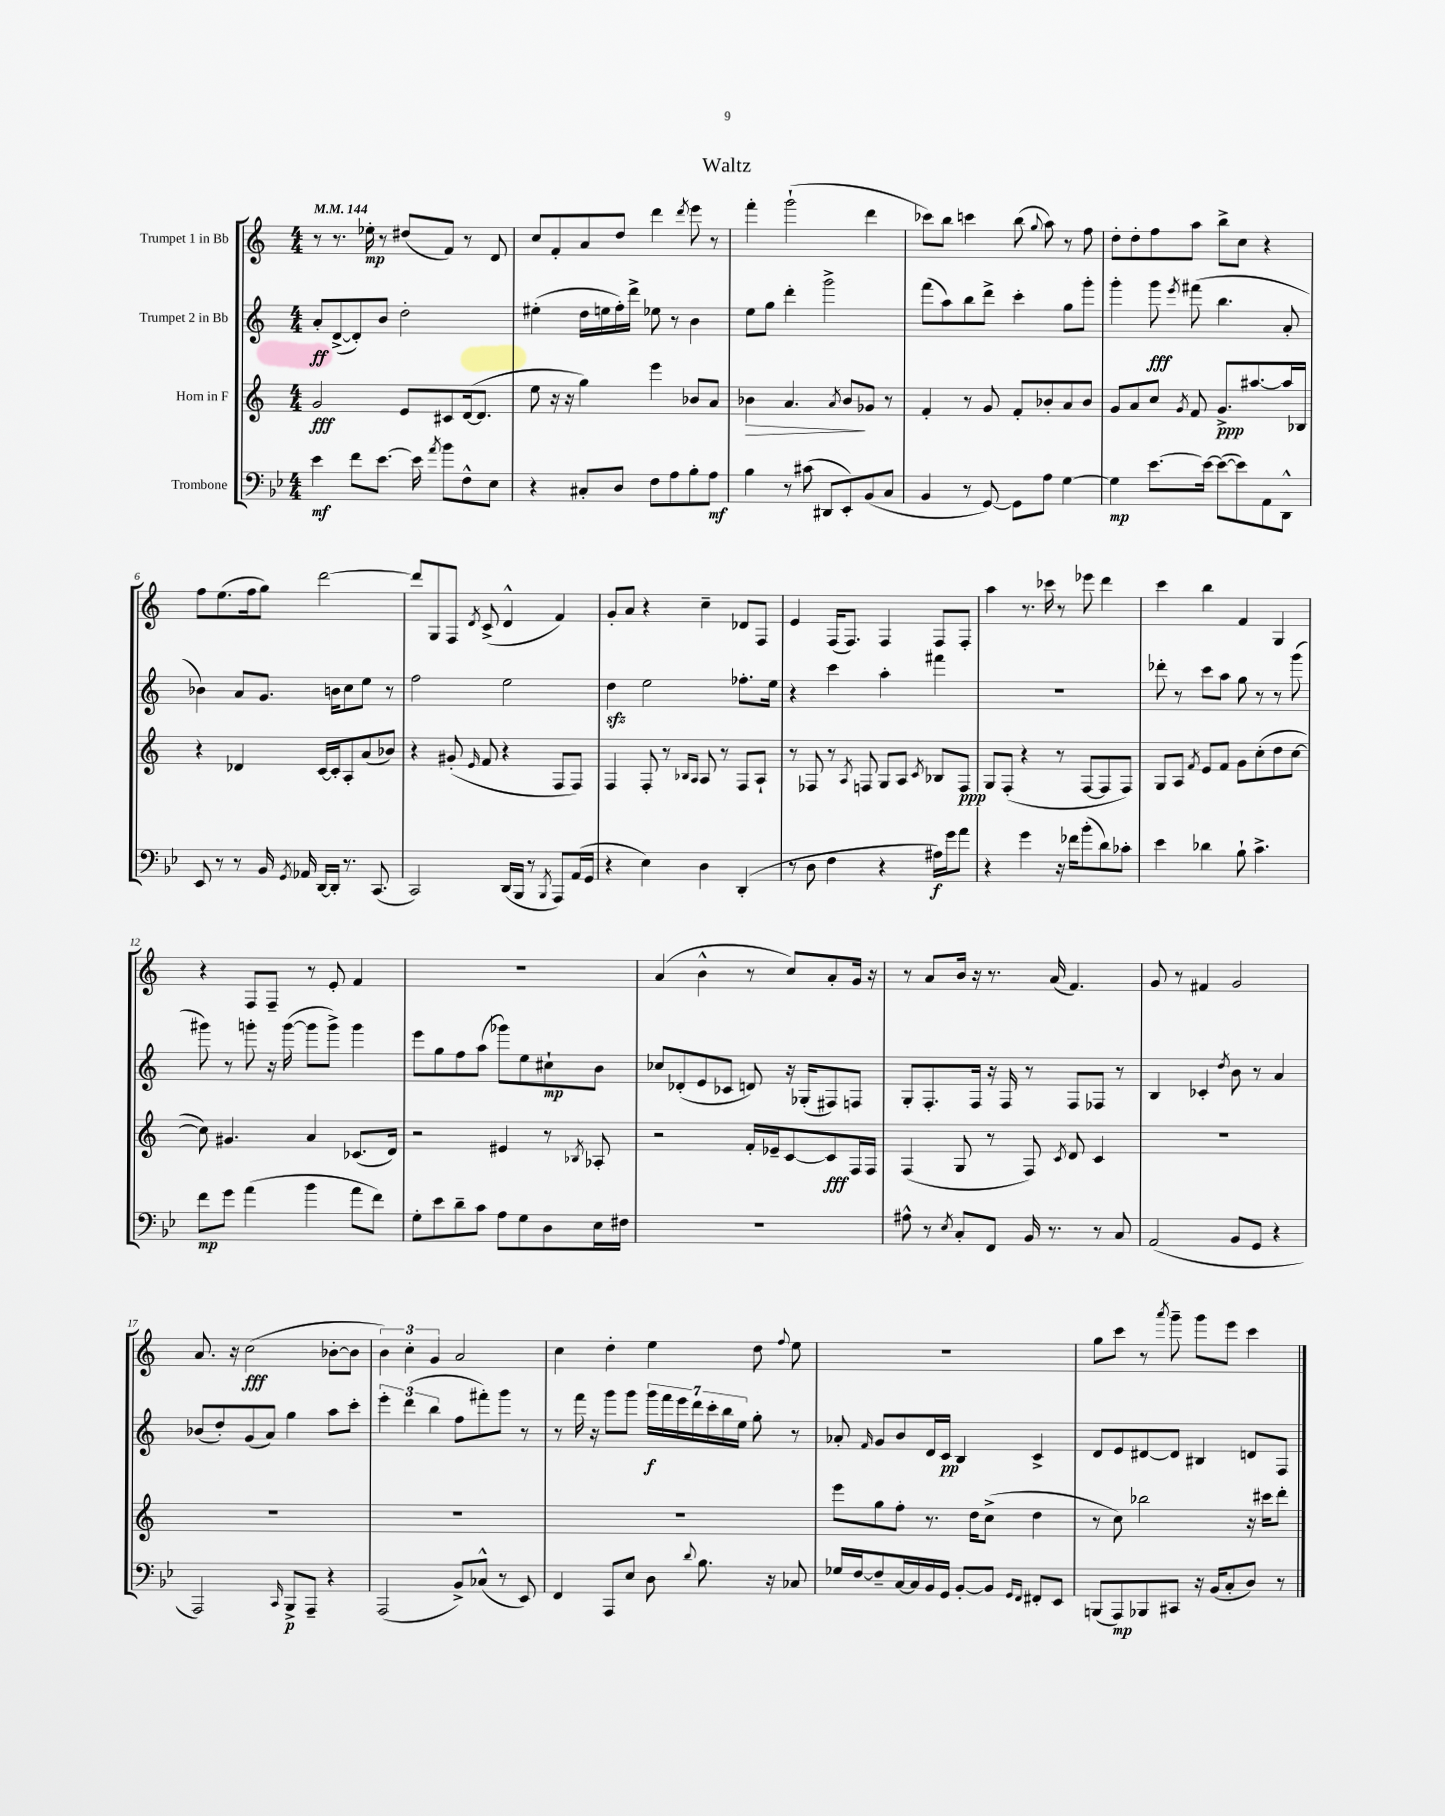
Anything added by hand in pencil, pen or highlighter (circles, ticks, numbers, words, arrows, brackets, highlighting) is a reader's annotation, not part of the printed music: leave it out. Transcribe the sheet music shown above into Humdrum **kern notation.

**kern	**dynam	**kern	**dynam	**kern	**dynam	**kern	**dynam
*part4	*part4	*part3	*part3	*part2	*part2	*part1	*part1
*staff4	*staff4	*staff3	*staff3	*staff2	*staff2	*staff1	*staff1
*I"Trombone	*	*I"Horn in F	*	*I"Trumpet 2 in Bb	*	*I"Trumpet 1 in Bb	*
*clefF4	*	*clefG2	*	*clefG2	*	*clefG2	*
*k[b-e-]	*	*k[]	*	*k[]	*	*k[]	*
*M4/4	*	*M4/4	*	*M4/4	*	*M4/4	*
*MM144	*	*MM144	*	*MM144	*	*MM144	*
=1	=1	=1	=1	=1	=1	=1	=1
4e-\	mf	2g/	fff	8a'/L	ff	8r	.
.	.	.	.	([8d^/	.	8.r	.
8f\L	.	.	.	8d'/])	.	.	.
.	.	.	.	.	.	16ee-X'\	mp
[8.e-\J	.	.	.	8b/J	.	8r	.
.	.	8e/L	.	2dd'\	.	(8dd#X/L	.
16e-\]	.	.	.	.	.	.	.
8qa/	.	.	.	.	.	.	.
8b-\L	.	8c#X/	.	.	.	8f/J)	.
8F^^\	.	([16d/k	.	.	.	8r	.
.	.	8.d/J]	.	.	.	.	.
8E-\J	.	.	.	.	.	8d/	.
=2	=2	=2	=2	=2	=2	=2	=2
4r	.	8ee\	.	(4ee#X'\	.	8cc/L	.
.	.	16r	.	.	.	8f'/	.
.	.	16r	.	.	.	.	.
8C#X'/L	.	4gg\)	.	16dd\LL	.	8a/	.
.	.	.	.	16een\	.	.	.
8D/J	.	.	.	16ff'\)	.	8dd/J	.
.	.	.	.	16ddd^\JJ	.	.	.
8F\L	.	4eee\	.	8ee-X\	.	4ddd\	.
8A\	.	.	.	8r	.	.	.
.	.	.	.	.	.	8qddd/	.
8B-'\	.	8b-X/L	.	4b\	.	8eee\	.
8A\J	mf	8a/J	.	.	.	8r	.
=3	=3	=3	=3	=3	=3	=3	=3
!	!	!	!LO:HP:b	!	!	!	!
4B-\	.	4b-X\	>	8ee\L	.	4fff'\	.
.	.	.	.	8gg\J	.	.	.
8r	.	4.a/	.	4ddd'\	.	(2ggg`\	.
(8c#X\	.	.	.	.	.	.	.
8DD#X/L	.	.	.	2ggg^\	.	.	.
.	.	8qa/	.	.	.	.	.
8EE-'/)	.	8b-/L	.	.	.	.	.
(8BB-/	.	8g-X/J	]	.	.	4ddd\	.
8C/J	.	8r	.	.	.	.	.
=4	=4	=4	=4	=4	=4	=4	=4
4BB-/	.	4f'/	.	(8fff\L	.	8ccc-X\L)	.
.	.	.	.	8aa\)	.	8bb\J	.
8r	.	8r	.	8bb\	.	4cccn\	.
[8GG/)	.	8g/	.	8ddd^\J	.	.	.
8GG\L]	.	8f'/L	.	4ccc'\	.	(8bb\	.
.	.	.	.	.	.	8qqgg/	.
8A\J	.	8b-X'/	.	.	.	8aa\)	.
[4G\	.	8a/	.	8gg\L	.	8r	.
.	.	8b-/J	.	8ggg'\J	.	8ff\	.
=5	=5	=5	=5	=5	=5	=5	=5
4G\]	mp	8g/L	.	4ggg'\	.	8dd'\L	.
.	.	8a/	.	.	.	8dd'\	.
[8.e-\L	.	8cc/J	.	8ggg\	fff	8ff\	.
.	.	8qg/	.	8qeee/	.	.	.
.	.	8f/	.	(8fff#X\	.	8aa\J	.
16e-\Jk_	.	.	.	.	.	.	.
(8e-\L_	.	8.g^/L	ppp	4.bb\	.	8bb^\L	.
8e-\])	.	.	.	.	.	8cc\J	.
.	.	[8.aa#X/	.	.	.	.	.
8AA\	.	.	.	.	.	4r	.
8DD^^\J	.	16aa#/L]	.	8a'/	.	.	.
.	.	16B-X/JJ	.	.	.	.	.
!!LO:LB:g=z
=6	=6	=6	=6	=6	=6	=6	=6
8EE-/	.	4r	.	4b-X\)	.	8ff\L	.
8r	.	.	.	.	.	(8.ee\	.
8r	.	4d-X/	.	8a/L	.	.	.
.	.	.	.	.	.	16ff\k	.
16BB-/	.	.	.	8.g/J	.	8gg\J)	.
8qGG/	.	.	.	.	.	.	.
16AA-X/	.	.	.	.	.	.	.
[16DD/LL	.	[16c/LL	.	.	.	[2ddd\	.
16DD'/JJ]	.	16c'/J]	.	16bn\KL	.	.	.
8.r	.	8A'/	.	8cc\	.	.	.
.	.	(8a/	.	8ee\J	.	.	.
(8.CC/	.	.	.	.	.	.	.
.	.	8b-X/J)	.	8r	.	.	.
=7	=7	=7	=7	=7	=7	=7	=7
2CC/)	.	4r	.	2ff\	.	8ddd/L]	.
.	.	.	.	.	.	8G/	.
.	.	(8g#X'/	.	.	.	8F/J	.
.	.	16qqe/	.	.	.	8qd/	.
.	.	8f/	.	.	.	(8c^/	.
(16DD/LL	.	4r	.	2ee\	.	4d^^/	.
16BBB-/JJ	.	.	.	.	.	.	.
8r	.	.	.	.	.	.	.
8qBBB-/	.	.	.	.	.	.	.
8AAA/L)	.	8F/L	.	.	.	4f/)	.
(16AA/L	.	8F/J)	.	.	.	.	.
16GG/JJ	.	.	.	.	.	.	.
=8	=8	=8	=8	=8	=8	=8	=8
4r	.	4F/	.	4ddzz\	.	8g'/L	.
.	.	.	.	.	.	8a/J	.
4E-\)	.	8F'/	.	2ee\	.	4r	.
.	.	8r	.	.	.	.	.
.	.	16qqB-X/LL	.	.	.	.	.
.	.	16qqA/JJ	.	.	.	.	.
4D\	.	8A/	.	.	.	4cc~\	.
.	.	8r	.	.	.	.	.
(4DD'/	.	8F/L	.	8.ff-X'\L	.	8d-X/L	.
.	.	8A`/J	.	.	.	8F/J	.
.	.	.	.	16ee\Jk	.	.	.
=9	=9	=9	=9	=9	=9	=9	=9
8r	.	8r	.	4r	.	4e/	.
8D\	.	8F-X/	.	.	.	.	.
4F\	.	8r	.	4ccc\	.	(16F/KL	.
.	.	.	.	.	.	8.F/J)	.
.	.	8qA/	.	.	.	.	.
.	.	8Fn/	.	.	.	.	.
4r	.	8G/L	.	4aa'\	.	4F/	.
.	.	8A/J	.	.	.	.	.
.	.	8qc/	.	.	.	.	.
16A#X\LL)	f	8B-X/L	.	4fff#X\	.	8F/L	.
16g\J	.	.	.	.	.	.	.
8a\J	.	8F/J	ppp	.	.	8F'/J	.
=10	=10	=10	=10	=10	=10	=10	=10
4r	.	8G/L	.	1r	.	4aa\	.
.	.	(8F'/J	.	.	.	.	.
4g\	.	4r	.	.	.	8.r	.
.	.	.	.	.	.	16ccc-X\	.
16r	.	8r	.	.	.	8r	.
16f-X\KL	.	.	.	.	.	.	.
(8b-'\	.	[8F/L	.	.	.	8eee-X\	.
8d\)	.	8F/]	.	.	.	4ddd\	.
8c-X'\J	.	8F/J)	.	.	.	.	.
=11	=11	=11	=11	=11	=11	=11	=11
4e-\	.	8G/L	.	8ddd-X'\	.	4ccc\	.
.	.	8A/J	.	8r	.	.	.
.	.	8qf/	.	.	.	.	.
4d-X\	.	8e/L	.	8ccc\L	.	4bb\	.
.	.	8f/J	.	8aa\J	.	.	.
8B-`\	.	8g\L	.	8gg\	.	4f/	.
4.c^\	.	(8cc'\	.	8r	.	.	.
.	.	8dd\	.	8r	.	4G/	.
.	.	[8cc\J	.	(8ggg\	.	.	.
!!LO:LB:g=z
=12	=12	=12	=12	=12	=12	=12	=12
8f\L	mp	8cc\])	.	8ggg#X\)	.	4r	.
8g\J	.	4.g#X/	.	8r	.	.	.
(4a\	.	.	.	8gggn'\	.	8F/L	.
.	.	.	.	16r	.	8F~/J	.
.	.	.	.	([16ggg\	.	.	.
4b-\	.	4a/	.	8ggg\L]	.	8r	.
.	.	.	.	8ggg^\J)	.	8e'/	.
8a\L	.	(8.c-X/L	.	4ggg\	.	4f/	.
8f\J)	.	.	.	.	.	.	.
.	.	16d/Jk)	.	.	.	.	.
=13	=13	=13	=13	=13	=13	=13	=13
8G'\L	.	2r	.	8eee\L	.	1r	.
8e-\	.	.	.	8gg\	.	.	.
8d~\	.	.	.	8ff\	.	.	.
8c\J	.	.	.	(8aa\J	.	.	.
8A\L	.	4e#X/	.	8ggg-X\L)	.	.	.
8G\	.	.	.	8ee\	.	.	.
8D\	.	8r	.	8cc#X`\	mp	.	.
.	.	8qB-X/	.	.	.	.	.
16E-\L	.	8A-X'/	.	8b\J	.	.	.
16F#X\JJ	.	.	.	.	.	.	.
=14	=14	=14	=14	=14	=14	=14	=14
1r	.	2r	.	8cc-X/L	.	(4a/	.
.	.	.	.	(8d-X'/	.	.	.
.	.	.	.	8e/	.	4b^^\	.
.	.	.	.	8c-X/J	.	.	.
.	.	16f'/LL	.	8dn/)	.	8r	.
.	.	16e-X~/J	.	.	.	.	.
.	.	[8c/	.	16r	.	8cc/L)	.
.	.	.	.	(16G-X'/KL	.	.	.
.	.	8c/]	fff	8F#X/)	.	8a'/	.
.	.	16F/L	.	8Fn/J	.	16g/Jk	.
.	.	16F/JJ	.	.	.	16r	.
=15	=15	=15	=15	=15	=15	=15	=15
8A#X^^\	.	(4F/	.	8G'/L	.	8r	.
8r	.	.	.	8.F'/	.	8a/L	.
8qE-/	.	.	.	.	.	.	.
8C'/L	.	8G/	.	.	.	16b/Jk	.
.	.	.	.	16F/Jk	.	16r	.
8FF/J	.	8r	.	16r	.	8.r	.
.	.	.	.	16F/	.	.	.
16BB-/	.	8F/)	.	8r	.	.	.
8.r	.	.	.	.	.	(16a/	.
.	.	8qc/	.	.	.	.	.
.	.	8d/	.	8F/L	.	4.f/)	.
8r	.	4c/	.	8F-X/J	.	.	.
8C/	.	.	.	8r	.	.	.
=16	=16	=16	=16	=16	=16	=16	=16
(2AA/	.	1r	.	4B/	.	8g/	.
.	.	.	.	.	.	8r	.
.	.	.	.	4c-X'/	.	4f#X/	.
.	.	.	.	8qdd/	.	.	.
8BB-/L	.	.	.	8b\	.	2g/	.
8GG/J	.	.	.	8r	.	.	.
4r	.	.	.	4a/	.	.	.
!!LO:LB:g=z
=17	=17	=17	=17	=17	=17	=17	=17
2AAA/)	.	1r	.	(8b-X/L	.	8.a/	.
.	.	.	.	8dd'/)	.	.	.
.	.	.	.	.	.	16r	.
.	.	.	.	(8g/	.	(2cc\	fff
.	.	.	.	8a/J)	.	.	.
16qqCC/	.	.	.	.	.	.	.
8BBB-^/L	p	.	.	4gg\	.	.	.
8AAA~/J	.	.	.	.	.	.	.
4r	.	.	.	8aa\L	.	[8b-X'\L	.
.	.	.	.	8ccc'\J	.	8b-\J]	.
=18	=18	=18	=18	=18	=18	=18	=18
(2AAA/	.	1r	.	6eee'\	.	6b\)	.
.	.	.	.	(6ddd\	.	6cc'\	.
.	.	.	.	6bb\	.	6g/	.
8BB-^/L)	.	.	.	8ff\L	.	2a/	.
(8C-X^^/J	.	.	.	8fff#X'\)	.	.	.
8r	.	.	.	8ggg\J	.	.	.
8EE-/)	.	.	.	8r	.	.	.
=19	=19	=19	=19	=19	=19	=19	=19
4FF/	.	1r	.	8r	.	4cc\	.
.	.	.	.	16fff\	.	.	.
.	.	.	.	16r	.	.	.
8AAA/L	.	.	.	8ggg\L	.	4dd'\	.
8E-/J	.	.	.	8ggg\J	.	.	.
8D\	.	.	.	28ggg\LL	f	4ee\	.
.	.	.	.	28fff\	.	.	.
.	.	.	.	28eee\	.	.	.
.	.	.	.	28ddd\	.	.	.
8qqd/	.	.	.	.	.	.	.
8.B-\	.	.	.	.	.	.	.
.	.	.	.	28ccc'\	.	.	.
.	.	.	.	28bb\	.	.	.
.	.	.	.	28ee\JJ	.	.	.
.	.	.	.	8gg'\	.	8dd\	.
16r	.	.	.	.	.	.	.
.	.	.	.	.	.	8qqff/	.
8C-X/	.	.	.	8r	.	8ee\	.
=20	=20	=20	=20	=20	=20	=20	=20
16G-X/LL	.	8eee\L	.	8a-X'/	.	1r	.
[16F/J	.	.	.	.	.	.	.
.	.	.	.	16qqf/	.	.	.
8F~/]	.	8gg\	.	8g/L	.	.	.
[16C/L	.	8ff'\J	.	8b/	.	.	.
16C/]	.	.	.	.	.	.	.
16BB-/	.	8.r	.	16d/L	.	.	.
16GG/JJ	.	.	.	16c/JJ	pp	.	.
[8BB-'/L	.	.	.	4B/	.	.	.
.	.	16dd\KL	.	.	.	.	.
8BB-/J]	.	(8cc^\J	.	.	.	.	.
16qqGG/LL	.	.	.	.	.	.	.
16qqFF/JJ	.	.	.	.	.	.	.
8FF#X'/L	.	4dd\	.	4c^/	.	.	.
8EE-/J	.	.	.	.	.	.	.
=21	=21	=21	=21	=21	=21	=21	=21
(8BBBn/L	.	8r	.	8d/L	.	8gg\L	.
8AAA/)	mp	8cc\)	.	8e/	.	8ccc\J	.
8BBB-X/	.	2bb-X\	.	[8d#X/	.	8r	.
.	.	.	.	.	.	8qaaa/	.
8CC#X/J	.	.	.	8d#/J]	.	8ggg~\	.
16r	.	.	.	4B#X/	.	8ggg\L	.
(16BB-/KL	.	.	.	.	.	.	.
8C'/	.	.	.	.	.	8eee\J	.
8D/J)	.	16r	.	8dn/L	.	4ccc\	.
.	.	16ccc#X\KL	.	.	.	.	.
8r	.	8ddd'\J	.	8F/J	.	.	.
==	==	==	==	==	==	==	==
*-	*-	*-	*-	*-	*-	*-	*-
